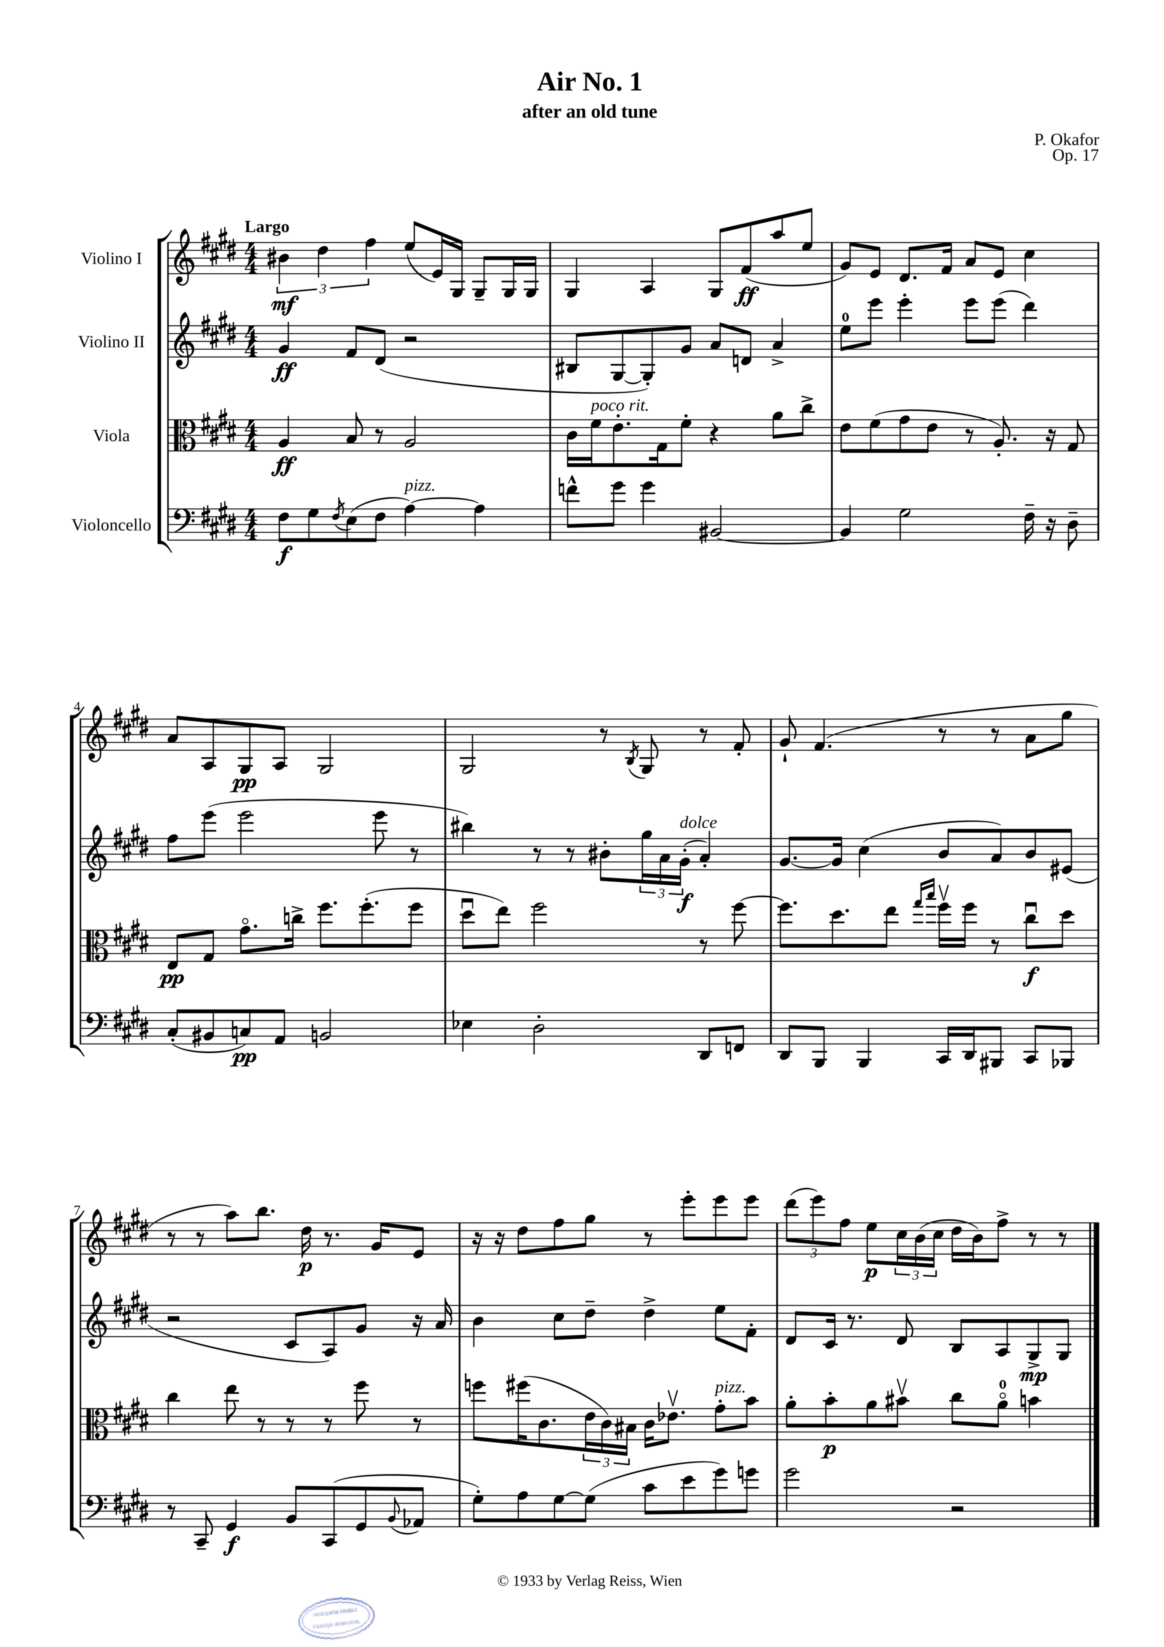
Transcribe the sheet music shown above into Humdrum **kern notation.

**kern	**kern	**kern	**kern
*staff4	*staff3	*staff2	*staff1
*clefF4	*clefC3	*clefG2	*clefG2
*k[f#c#g#d#]	*k[f#c#g#d#]	*k[f#c#g#d#]	*k[f#c#g#d#]
*M4/4	*M4/4	*M4/4	*M4/4
8F#	4A	4g#	6b#
8G#	.	.	.
.	.	.	6dd#
8qF#	.	.	.
(8E	8B	8f#	.
.	.	.	6ff#
8F#	8r	(8d#	.
[4A)	2A	2r	(8ee
.	.	.	16e)
.	.	.	16G#
4A]	.	.	8G#~
.	.	.	16G#
.	.	.	16G#
=	=	=	=
8f^^	16c#	8B#	4G#
.	16f#	.	.
8g#	8.e'	[8G#	.
4g#	.	8G#'])	4A
.	16G#	.	.
.	8f#'	8g#	.
[2BB#	4r	8a	8G#
.	.	8d	(8f#
.	8a	4a^	8aa
.	8cc#^	.	8ee
=	=	=	=
4BB#]	8e	8ee	8g#)
.	(8f#	8eee	8e
2G#	8g#	4eee'	8.d#
.	8e	.	.
.	.	.	16f#
.	8r	8eee	8a
.	8.A')	(8eee	8e
16F#~	.	4ddd#)	4cc#
16r	16r	.	.
8D#~	8G#	.	.
=	=	=	=
(8C#'	8E	8ff#	8a
8BB#	8G#	(8eee	8A
8C)	8.g#o	2eee	8G#
8AA	.	.	8A
.	16cc^	.	.
2BB	8.ff#	.	2G#
.	(8.ff#'	.	.
.	.	8eee	.
.	8ff#	8r	.
=	=	=	=
4E-	8dd#u	4bb#)	2G#
.	8ee)	.	.
2D#'	2ff#	8r	.
.	.	8r	.
.	.	8b#'	8r
.	.	.	8qB
.	.	24gg#	8G#
.	.	24a	.
.	.	(24g#'	.
8DD#	8r	4a')	8r
8FF	[8ff#	.	8f#'
=	=	=	=
8DD#	8.ff#]	[8.g#	8g#`
8BBB	.	.	(4.f#
.	8.dd#	16g#]	.
4BBB	.	(4cc#	.
.	8ee	.	.
.	16qqgg#	.	.
.	16qqbb	.	.
16CC#	16ff#v	8b	8r
16DD#	16ff#	.	.
8BBB#	8r	8a)	8r
8CC#	8cc#u	8b	8a
8BBB-	8dd#	(8e#	8gg#
=	=	=	=
8r	4cc#	2r	8r
8CC#~	.	.	8r
4GG#	8ee	.	8aa)
.	8r	.	8.bb
8BB	8r	8c#	.
.	.	.	16dd#
(8CC#	8r	8A)	8.r
8GG#	8ff#	8g#	.
.	.	.	16g#
8qqBB	.	.	.
8AA-	8r	16r	8e
.	.	16a	.
=	=	=	=
8G#')	8ff	4b	16r
.	.	.	16r
8A	(16ff#	.	8dd#
.	8.c#	.	.
[8G#	.	8cc#	8ff#
(8G#]	24e	8dd#~	8gg#
.	24c#)	.	.
.	24B#	.	.
8c#	16c#	4dd#^	8r
.	8.e-v	.	.
8e	.	.	8eee'
8g#)	8g#'	8ee	8eee
8g	8b	8f#'	8eee
=	=	=	=
2g#	8a'	8d#	(12ddd#
.	.	.	12eee)
.	8b'	16c#	.
.	.	.	12ff#
.	.	8.r	.
.	8a	.	8ee
.	8b#v	8d#	24cc#
.	.	.	(24b
.	.	.	24cc#
2r	8cc#	8B	16dd#
.	.	.	16b)
.	8ao	8A	8ff#^
.	4b	8G#^	8r
.	.	8G#	8r
==	==	==	==
*-	*-	*-	*-
